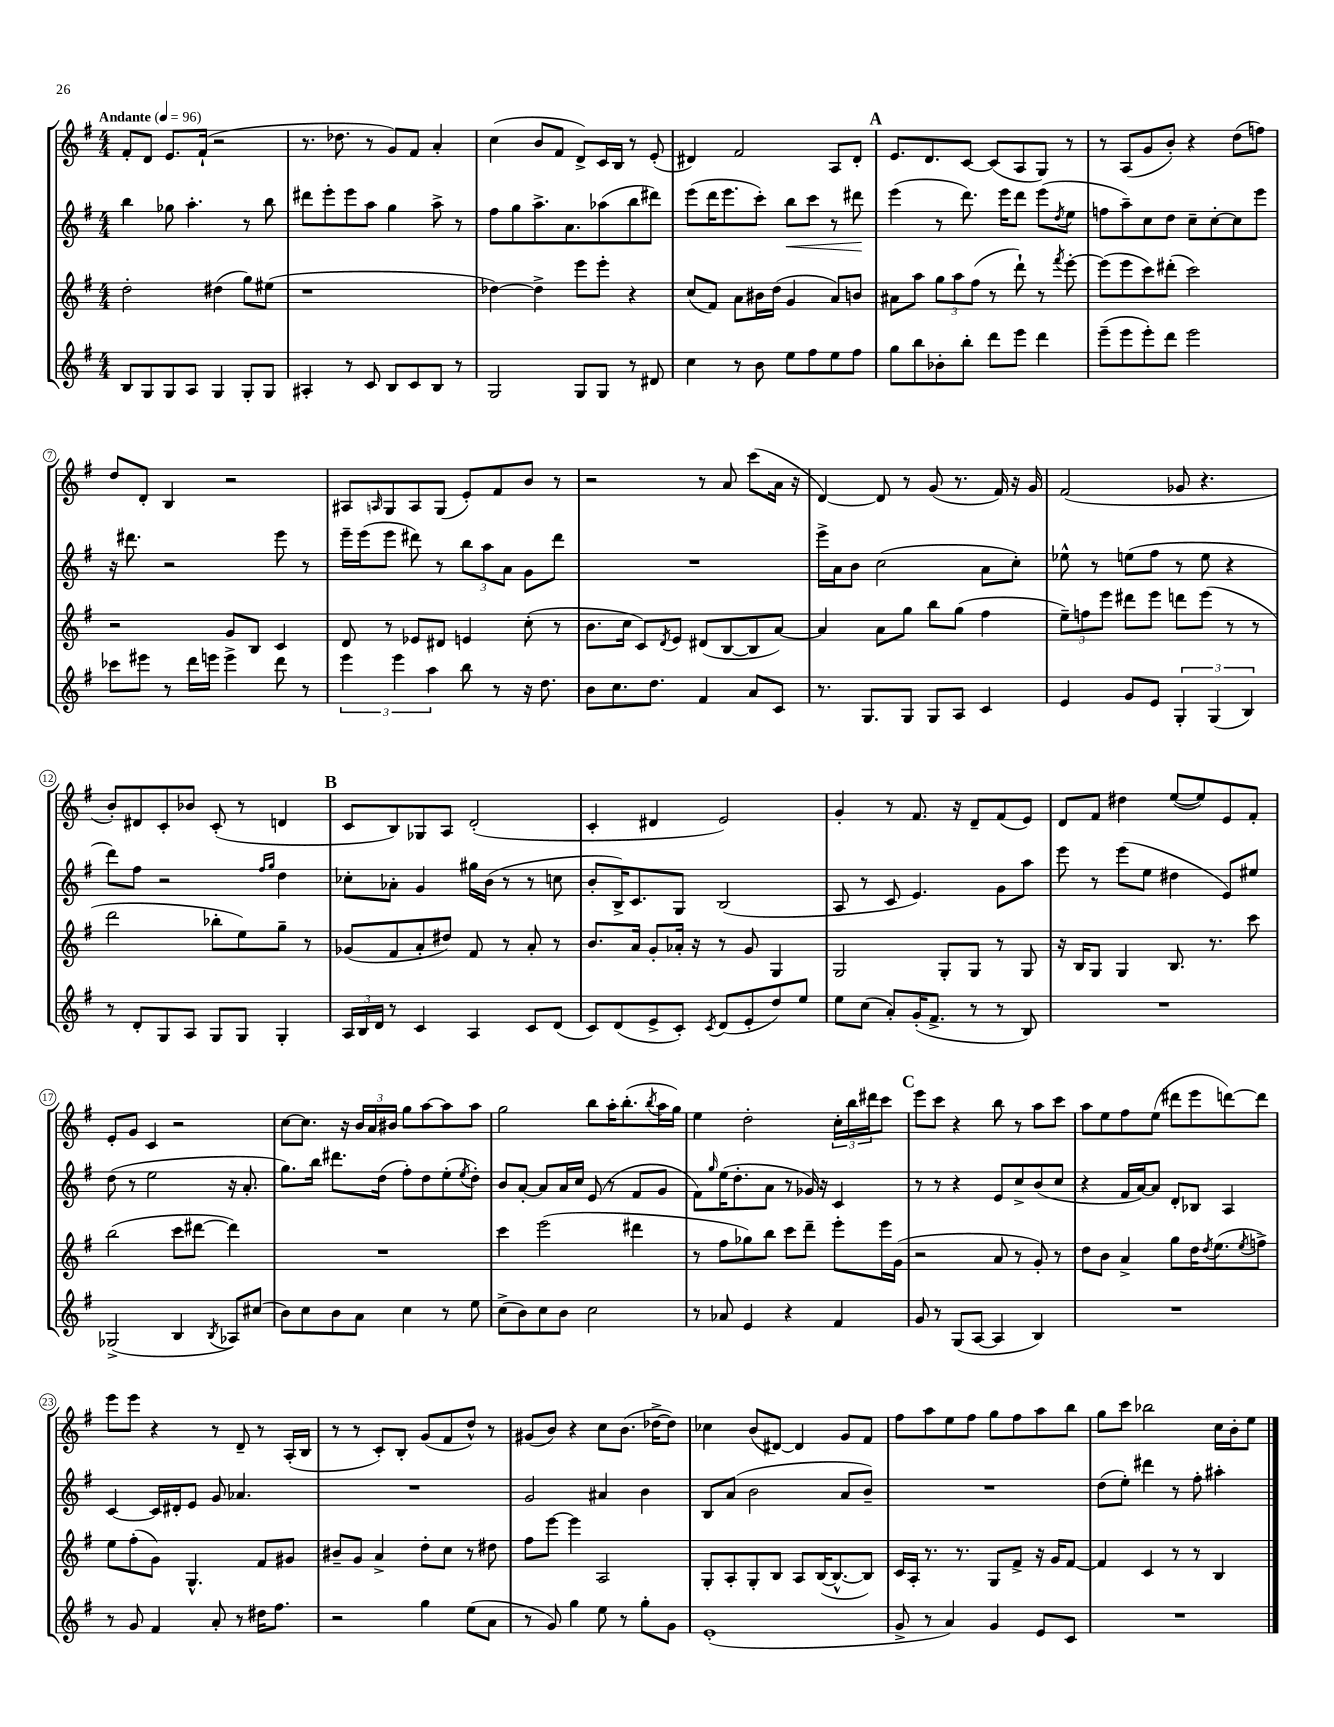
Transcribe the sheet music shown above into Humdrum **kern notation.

**kern	**kern	**kern	**kern
*staff4	*staff3	*staff2	*staff1
*clefG2	*clefG2	*clefG2	*clefG2
*k[f#]	*k[f#]	*k[f#]	*k[f#]
*M4/4	*M4/4	*M4/4	*M4/4
*MM96	*MM96	*MM96	*MM96
8B/L	2dd'\	4bb\	8f#'/L
8G/	.	.	8d/J
8G/	.	8gg-\	8.e/L
8A/J	.	4.aa'\	.
.	.	.	(16f#`/Jk
4G/	(4dd#\	.	2r
8G'/L	8gg\L)	8r	.
8G/J	(8ee#\J	8bb\	.
=	=	=	=
4A#'/	1r	8ddd#\L	8.r
.	.	8eee'\	.
.	.	.	8.dd-\
8r	.	8eee\	.
8c/	.	8aa\J	8r
8B/L	.	4gg\	8g/L)
8c/	.	.	8f#/J
8B/J	.	8aa^\	4a'/
8r	.	8r	.
=	=	=	=
2G/	[4dd-\)	8ff#\L	(4cc\
.	.	8gg\	.
.	4dd-^\]	8.aa^\	8b/L
.	.	.	8f#/J
.	.	8.a\	.
8G/L	8eee\L	.	8d^/L)
8G/J	8eee'\J	(8aa-\	16c/L
.	.	.	16B/JJ
8r	4r	8bb\	8r
8d#/	.	8ddd#\J)	(8e'/
=	=	=	=
4cc\	(8cc/L	(8eee\L	4d#/)
.	8f#/J)	16ddd\K	.
.	.	8.eee\	.
8r	8a\L	.	2f#/
8b\	16b#\L	8ccc'\J)	.
.	(16dd\JJ	.	.
8ee\L	4g/	8bb\L	.
8ff#\	.	8ccc\J	.
8ee\	8a/L)	8r	8A/L
8ff#\J	8b/J	8ddd#\	8d#'/J
=	=	=	=
8gg\L	8a#\L	(4eee\	8.e/L
8bb\	8aa\J	.	.
.	.	.	8.d/
8b-'\	12gg\L	8r	.
.	12aa\	.	.
8bb'\J	.	8.ddd\)	[8c/J
.	(12ff#\J	.	.
8ddd\L	8r	.	(8c/]L
.	.	16eee\LK	.
8eee\J	8ddd`\)	8ddd\J	8A/
4ddd\	8r	(8eee\L	8G/J)
.	8qfff#/	8qdd/	.
.	[8eee'\	8ee\J	8r
=	=	=	=
(8eee~\L	(8eee\]L	8ff\L	8r
8eee\	8eee\	8aa~\)	(8A/L
8eee'\)	8ccc\)	8cc\	8g/
8ddd\J	(8ddd#'\J	8dd\J	8b'/J)
2eee\	2ccc\)	8cc~\L	4r
.	.	[8cc'\	.
.	.	8cc\]	(8dd\L
.	.	8eee\J	8ff\J)
=	=	=	=
8ccc-\L	2r	16r	8dd/L
.	.	8.ddd#\	.
8eee#\J	.	.	8d'/J
8r	.	2r	4B/
16ddd\LL	.	.	.
16eee\JJ	.	.	.
4eee^\	8g/L	.	2r
.	8B/J	.	.
8ddd\	4c/	8eee\	.
8r	.	8r	.
=	=	=	=
6eee\	8d/	16eee~\LL	8A#/L
.	.	(16eee\J	.
.	.	.	16qqA/
.	8r	8eee\J	8G/
6eee\	.	.	.
.	8e-/L	8ddd#\)	8A/
6aa\	.	.	.
.	8d#/J	8r	(8G/J
8bb\	4e/	12bb\L	8e'/L)
.	.	12aa\	.
8r	.	.	8f#/
.	.	12a\J	.
16r	(8cc'\	8g\L	8b/J
8.dd\	.	.	.
.	8r	8ddd#\J	8r
=	=	=	=
8b\L	8.b\L	1r	2r
8.cc\	.	.	.
.	16cc\Jk	.	.
.	8c/L)	.	.
8.dd\J	.	.	.
.	8qd/	.	.
.	8e/J	.	.
4f#/	(8d#/L	.	8r
.	[8B/	.	8a/
8a/L	8B/]	.	(8ccc\L
8c/J	[8a/J)	.	16a\Jk
.	.	.	16r
=	=	=	=
8.r	4a/]	16eee^\LL	[4d/)
.	.	16a\J	.
.	.	8b\J	.
8.G/L	.	.	.
.	8a\L	(2cc\	8d/]
8G/J	8gg\J	.	8r
8G/L	8bb\L	.	(8g/
8A/J	(8gg\J	.	8.r
4c/	4ff#\	8a\L	.
.	.	.	16f#/)
.	.	8cc'\J)	16r
.	.	.	16g/
=	=	=	=
4e/	12ee~\L)	8ee-^^\	(2f#/
.	12ff\	.	.
.	.	8r	.
.	12eee\J	.	.
8g/L	8ddd#\L	(8ee\L	.
8e/J	8eee\J	8ff#\J	.
6G'/	8ddd\L	8r	8g-/
.	(8eee\J	8ee\	4.r
(6G/	.	.	.
.	8r	4r	.
6B/)	.	.	.
.	8r	.	.
=	=	=	=
8r	2ddd\	8ddd\L)	8b'/L)
8d'/L	.	8ff#\J	8d#/
8G/	.	2r	8c'/
8A/J	.	.	8b-/J
8G/L	8bb-'\L	.	(8c'/
8G/J	8ee\)	.	8r
.	.	16qqff#/LL	.
.	.	16qqgg/JJ	.
4G'/	8gg~\J	4dd\	4d/
.	8r	.	.
=	=	=	=
24A/LL	(8g-/L	8cc-'\L	8c/L
24B/	.	.	.
24d/JJ	.	.	.
8r	8f#/	8a-'\J	8B/)
4c/	8a'/	4g/	8G-/
.	8dd#/J)	.	8A/J
4A/	8f#/	16gg#\LL	(2d'/
.	.	(16b\JJ	.
.	8r	8r	.
8c/L	8a'/	8r	.
(8d/J	8r	8cc\	.
=	=	=	=
8c/L)	8.b/L	8b'/L	4c'/
(8d/	.	16B^/K)	.
.	16a/Jk	8.c/	.
8e^/	8g'/L	.	4d#/
8c'/J)	16a-'/Jk	8G/J	.
.	16r	.	.
8qc/	.	.	.
(8d/L	8r	(2B/	2e/)
8e'/	8g/	.	.
8dd/)	4G/	.	.
8ee/J	.	.	.
=	=	=	=
8ee\L	2G/	8A/	4g'/
(8cc\J	.	8r	.
8a'/L)	.	8c/	8r
(16g'/K	.	4.e/)	8.f#/
8.f#^/J	.	.	.
.	8G'/L	.	.
.	.	.	16r
8r	8G/J	.	8d~/L
8r	8r	8g\L	(8f#/
8B/)	8G/	8aa\J	8e/J)
=	=	=	=
1r	16r	8eee\	8d/L
.	16B/LK	.	.
.	8G/J	8r	8f#/J
.	4G/	(8eee\L	4dd#\
.	.	8ee\J	.
.	8.B/	4dd#\	([8ee/L
.	.	.	8ee/])
.	8.r	.	.
.	.	8e/L)	8e/
.	8ccc\	8ee#/J	8f#'/J
=	=	=	=
(2G-^/	(2bb\	(8dd\	8e'/L
.	.	8r	8g/J
.	.	2ee\	4c/
4B/	8ccc\L	.	2r
.	[8ddd#\J	.	.
8qB/	.	.	.
8A-/L)	4ddd#\])	16r	.
.	.	8.a'/	.
(8cc#/J	.	.	.
=	=	=	=
8b\L)	1r	8.gg\L)	[8cc\L
8cc\	.	.	8.cc\]J
.	.	16bb\Jk	.
8b\	.	8.ddd#\L	.
.	.	.	16r
8a\J	.	.	24b/LL
.	.	.	24a/
.	.	(16dd\Jk	.
.	.	.	24b#/JJ
4cc\	.	8ff#'\L)	8gg\L
.	.	8dd\	[8aa\
8r	.	(8ee'\	8aa\]
.	.	8qee/	.
8ee\	.	8dd'\J)	8aa\J
=	=	=	=
(8cc^\L	4ccc\	8b/L	2gg\
8b\)	.	[8a'/J	.
8cc\	(2eee\	8a/]L	.
8b\J	.	16a/L	.
.	.	16cc/JJ	.
2cc\	.	(8e/	8bb\L
.	.	8r	16aa'\K
.	.	.	(8.bb'\
.	4ddd#\	8f#/L	.
.	.	.	8qbb/
.	.	8g/J	16aa\L
.	.	.	16gg\JJ)
=	=	=	=
8r	8r	8f#\L)	4ee\
.	.	16qqgg/	.
8a-/	8ff#\L	(16ee\K	.
.	.	8.dd'\	.
4e/	8gg-\)	.	2dd'\
.	8bb\J	8a\J	.
4r	8ccc\L	8r	.
.	8ddd~\J	16g-/)	.
.	.	16r	.
4f#/	8eee'\L	4c/	24cc'\LL
.	.	.	24bb\
.	.	.	24ddd#\J
.	16eee\L	.	8ccc\J
.	(16g\JJ	.	.
=	=	=	=
8g/	2r	8r	8eee\L
8r	.	8r	8ccc\J
(8G/L	.	4r	4r
[8A/J	.	.	.
4A/]	8a/	8e/L	8bb\
.	8r	8cc^/	8r
4B/)	8g'/)	(8b/	8aa\L
.	8r	8cc/J	8ccc\J
=	=	=	=
1r	8dd\L	4r	8aa\L
.	8b\J	.	8ee\
.	4a^/	16f#/LL	8ff#\
.	.	[16a/J)	.
.	.	8a/]J	(8ee\J
.	8gg\L	8d'/L	8ddd#\L
.	16dd\K	8B-/J	8eee\
.	8qdd/	.	.
.	(8.ee\	.	.
.	.	4A/	[8ddd\)
.	8qee/	.	.
.	8ff^\J)	.	8ddd\]J
=	=	=	=
8r	8ee\L	[4c/	8eee\L
8g/	(8ff#'\	.	8eee\J
4f#/	8g\J)	16c/]LL	4r
.	.	16d#'/J	.
.	4.G^^/	8e/J	.
8a'/	.	8g/	8r
8r	.	4.a-/	8d~/
16dd#\LK	8f#/L	.	8r
8.ff#\J	.	.	.
.	8g#/J	.	(16A'/LL
.	.	.	16B/JJ
=	=	=	=
2r	8b#~/L	1r	8r
.	8g/J	.	8r
.	4a^/	.	8c'/L)
.	.	.	8B'/J
4gg\	8dd'\L	.	(8g/L
.	8cc\J	.	8f#/
(8ee\L	8r	.	8dd^^/J)
8a\J	8dd#\	.	8r
=	=	=	=
8r	8ff#\L	2g/	(8g#/L
8g/)	[8eee\J	.	8b/J)
4gg\	4eee\]	.	4r
8ee\	2A/	4a#/	8cc\L
8r	.	.	(8.b\J
8gg'\L	.	4b\	.
.	.	.	[16dd-^\LK
8g\J	.	.	8dd-\]J)
=	=	=	=
(1e'	8G'/L	8B/L	4cc-\
.	8A'/	(8a/J	.
.	8G'/	2b\	(8b/L
.	8B/J	.	[8d#/J)
.	8A/L	.	4d#/]
.	([16B/K	.	.
.	8.B^^/_	.	.
.	.	8a/L	8g/L
.	8B/]J)	8b~/J)	8f#/J
=	=	=	=
8g^/	16c/LL	1r	8ff#\L
.	16A'/JJ	.	.
8r	8.r	.	8aa\
4a/)	.	.	8ee\
.	8.r	.	.
.	.	.	8ff#\J
4g/	8G/L	.	8gg\L
.	8f#^/J	.	8ff#\
8e/L	16r	.	8aa\
.	16g/LK	.	.
8c/J	[8f#/J	.	8bb\J
=	=	=	=
1r	4f#/]	(8dd\L	8gg\L
.	.	8ee'\J)	8ccc\J
.	4c/	4ddd#\	2bb-\
.	8r	8r	.
.	8r	8ff#'\	.
.	4B/	4aa#'\	16cc\LL
.	.	.	16b'\J
.	.	.	8ee\J
==	==	==	==
*-	*-	*-	*-
